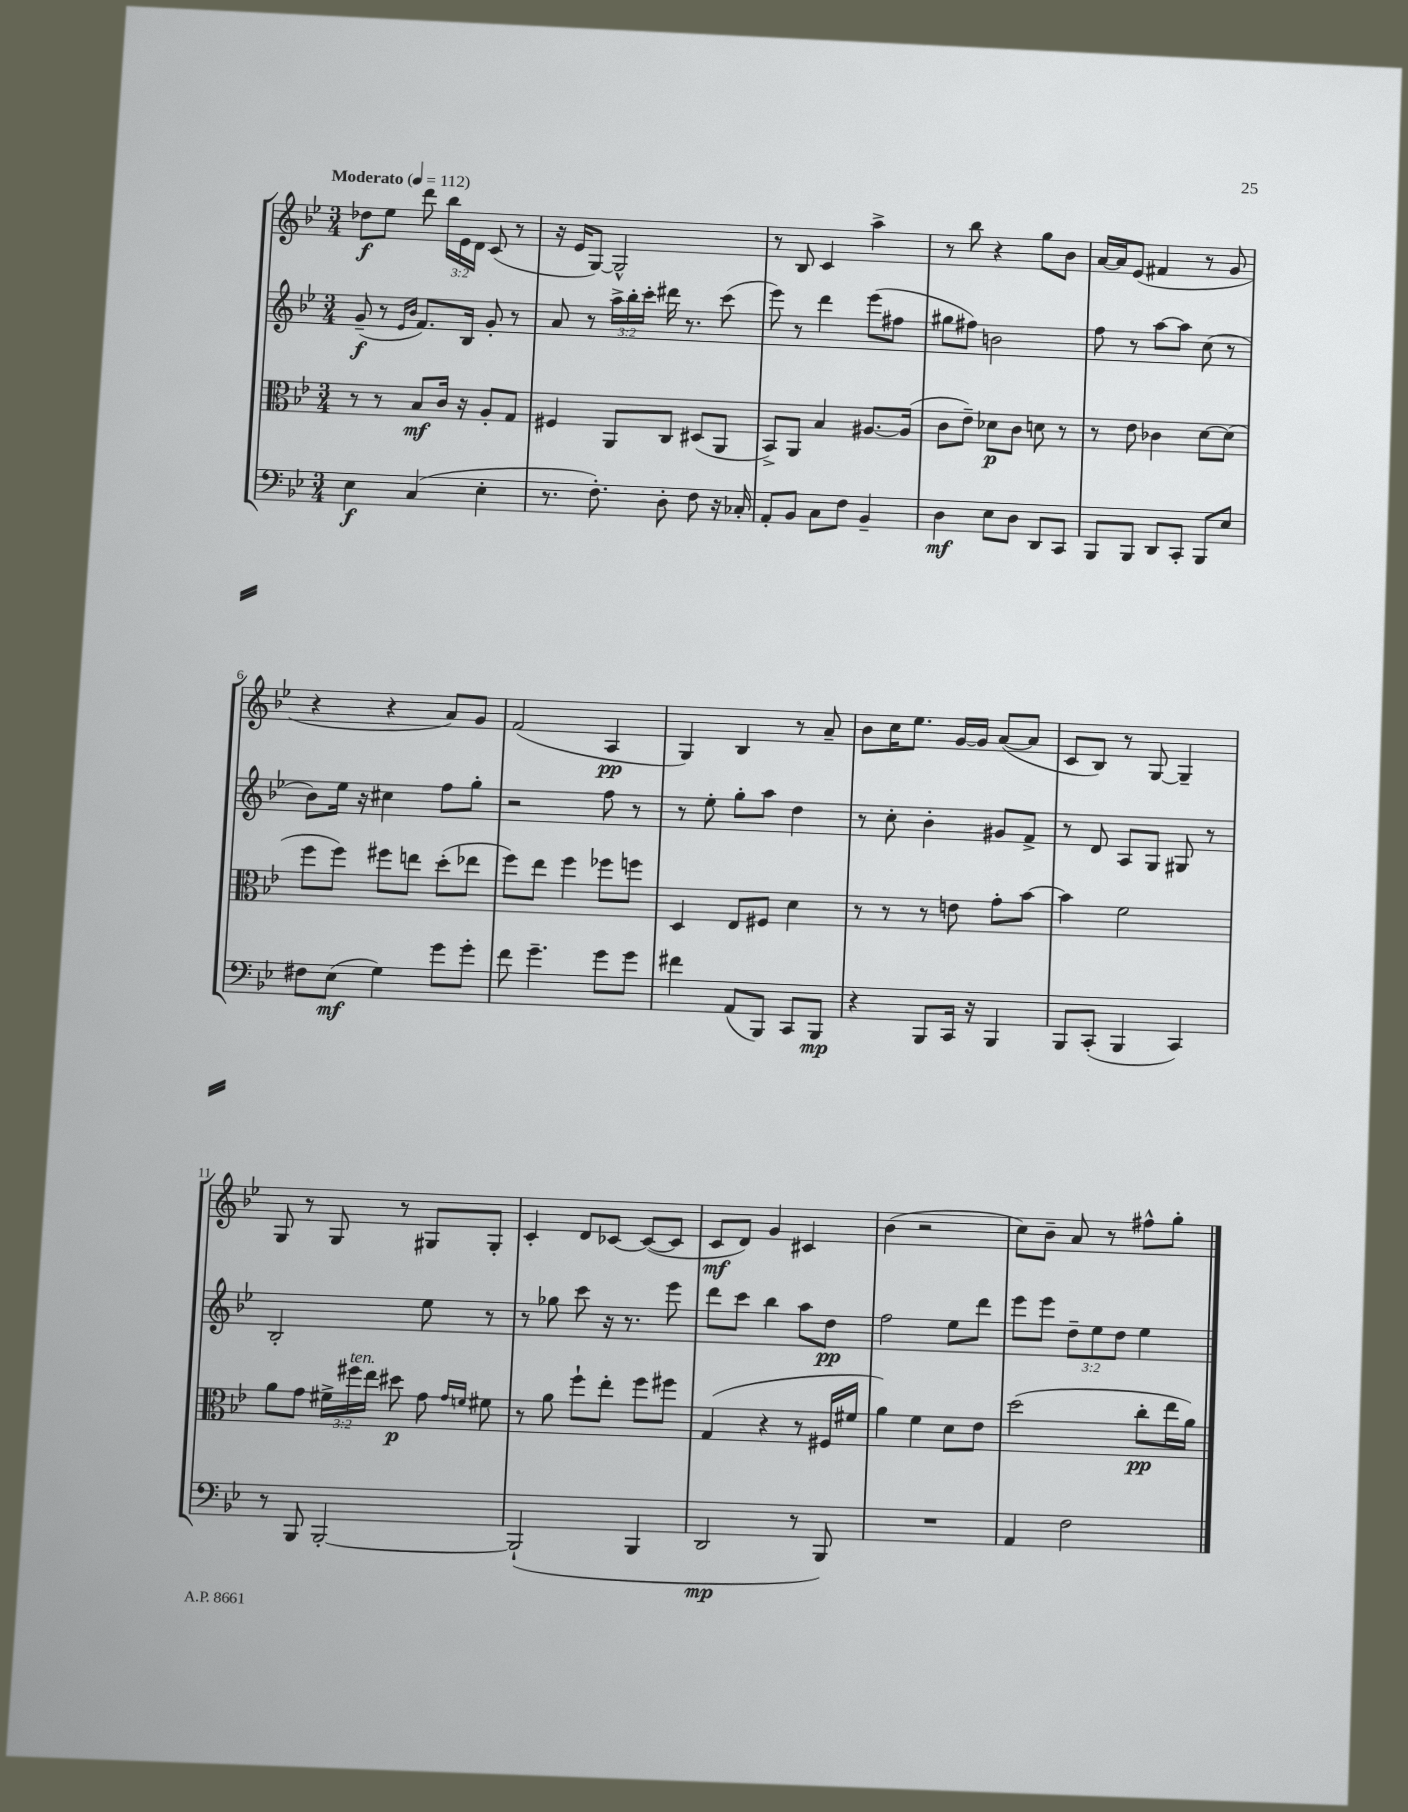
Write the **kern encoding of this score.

**kern	**kern	**kern	**kern
*staff4	*staff3	*staff2	*staff1
*clefF4	*clefC3	*clefG2	*clefG2
*k[b-e-]	*k[b-e-]	*k[b-e-]	*k[b-e-]
*M3/4	*M3/4	*M3/4	*M3/4
*MM112	*MM112	*MM112	*MM112
4E-	8r	(8g~	8dd-
.	8r	8r	8ee-
.	.	16qqe-	.
.	.	16qqb-	.
(4C	8B-	8.f)	8ddd
.	16c	.	24bb-
.	.	.	24e-
.	16r	16B-	.
.	.	.	24d
4E-'	8A'	8g'	(8c
.	8G	8r	8r
=	=	=	=
8.r	4F#	8a	16r
.	.	.	16e-
.	.	8r	[8G)
8.F')	.	.	.
.	8AA	24aa^	2G^^]
.	.	24bb-'	.
.	.	24ccc'	.
8D'	8C	16ddd#	.
.	.	8.r	.
8F	(8D#	.	.
16r	8AA	(8ccc	.
16C-'	.	.	.
=	=	=	=
8AA'	8BB-^)	8eee-)	8r
8BB-	8AA	8r	8B-
8C	4B-	4ddd	4c
8F	.	.	.
4BB-~	[8.A#	(8eee-	4aa^
.	.	8ff#	.
.	(16A#]	.	.
=	=	=	=
4D	8c	8gg#	8r
.	8e-~)	8ff#)	8bb-
8E-	8d-	2b	4r
8D	8c	.	.
8DD	8d	.	8gg
8CC	8r	.	8b-
=	=	=	=
8BBB-	8r	8ff	[16a
.	.	.	16a]
8BBB-	8e-	8r	(8e-
8DD	4c-	[8aa	4f#
8CC'	.	8aa]	.
8BBB-	[8d	(8cc	8r
8E-	(8d]	8r	8g
=	=	=	=
8F#	8ff	8b-)	4r
(8E-	8ff)	16ee-	.
.	.	16r	.
4G)	8ff#	4cc#	4r
.	8ee	.	.
8g	(8dd'	8ff	8a)
8g'	8ee-	8gg'	8g
=	=	=	=
8f	8ff)	2r	(2f
4.g~	8ee-	.	.
.	4ff	.	.
8g	8ff-	8ff	4A
8g	8ff	8r	.
=	=	=	=
4f#	4D	8r	4G)
.	.	8ee-'	.
(8AA	8E-	8gg'	4B-
8BBB-)	8F#	8aa	.
8CC	4d	4dd	8r
8BBB-	.	.	8a~
=	=	=	=
4r	8r	8r	8b-
.	8r	8cc'	16cc
.	.	.	8.ee-
8BBB-	8r	4b-'	.
16CC	8e	.	[16g
16r	.	.	16g]
4BBB-	8g'	8g#	([8a
.	[8b-	8f^	8a]
=	=	=	=
8BBB-	4b-]	8r	8c
(8CC'	.	8d	8B-)
4BBB-	2f	8A	8r
.	.	8G	[8G
4CC)	.	8G#	4G~]
.	.	8r	.
=	=	=	=
8r	8a	2B-'	8G
8BBB-	8g	.	8r
[2BBB-'	24f#^	.	8G
.	24ff#	.	.
.	24ee-	.	.
.	8dd#	.	8r
.	8g	8ee-	8G#
.	16qqg	.	.
.	16qqf	.	.
.	8f#	8r	8G#'
=	=	=	=
(2BBB-`]	8r	8r	4c'
.	8a	8gg-	.
.	8ff`	8ccc	8d
.	8ee-'	16r	[8c-
.	.	8.r	.
4BBB-	8ff	.	(8c-_
.	8ff#	8eee-	8c-]
=	=	=	=
2DD	(4G	8ddd	8c
.	.	8ccc	8d)
.	4r	4bb-	4g
8r	8r	8aa	4c#
8BBB-)	16F#	8dd	.
.	16f#	.	.
=	=	=	=
2.r	4a)	2ff	(4b-
.	4f	.	2r
.	8d	8ee-	.
.	8e-	8ddd	.
=	=	=	=
4AA	(2dd	8eee-	8cc)
.	.	8eee-	8b-~
2F	.	12dd~	8a
.	.	12ee-	.
.	.	.	8r
.	.	12dd	.
.	8cc'	4ee-	8ff#^^
.	16ee-	.	8gg'
.	16a)	.	.
==	==	==	==
*-	*-	*-	*-
